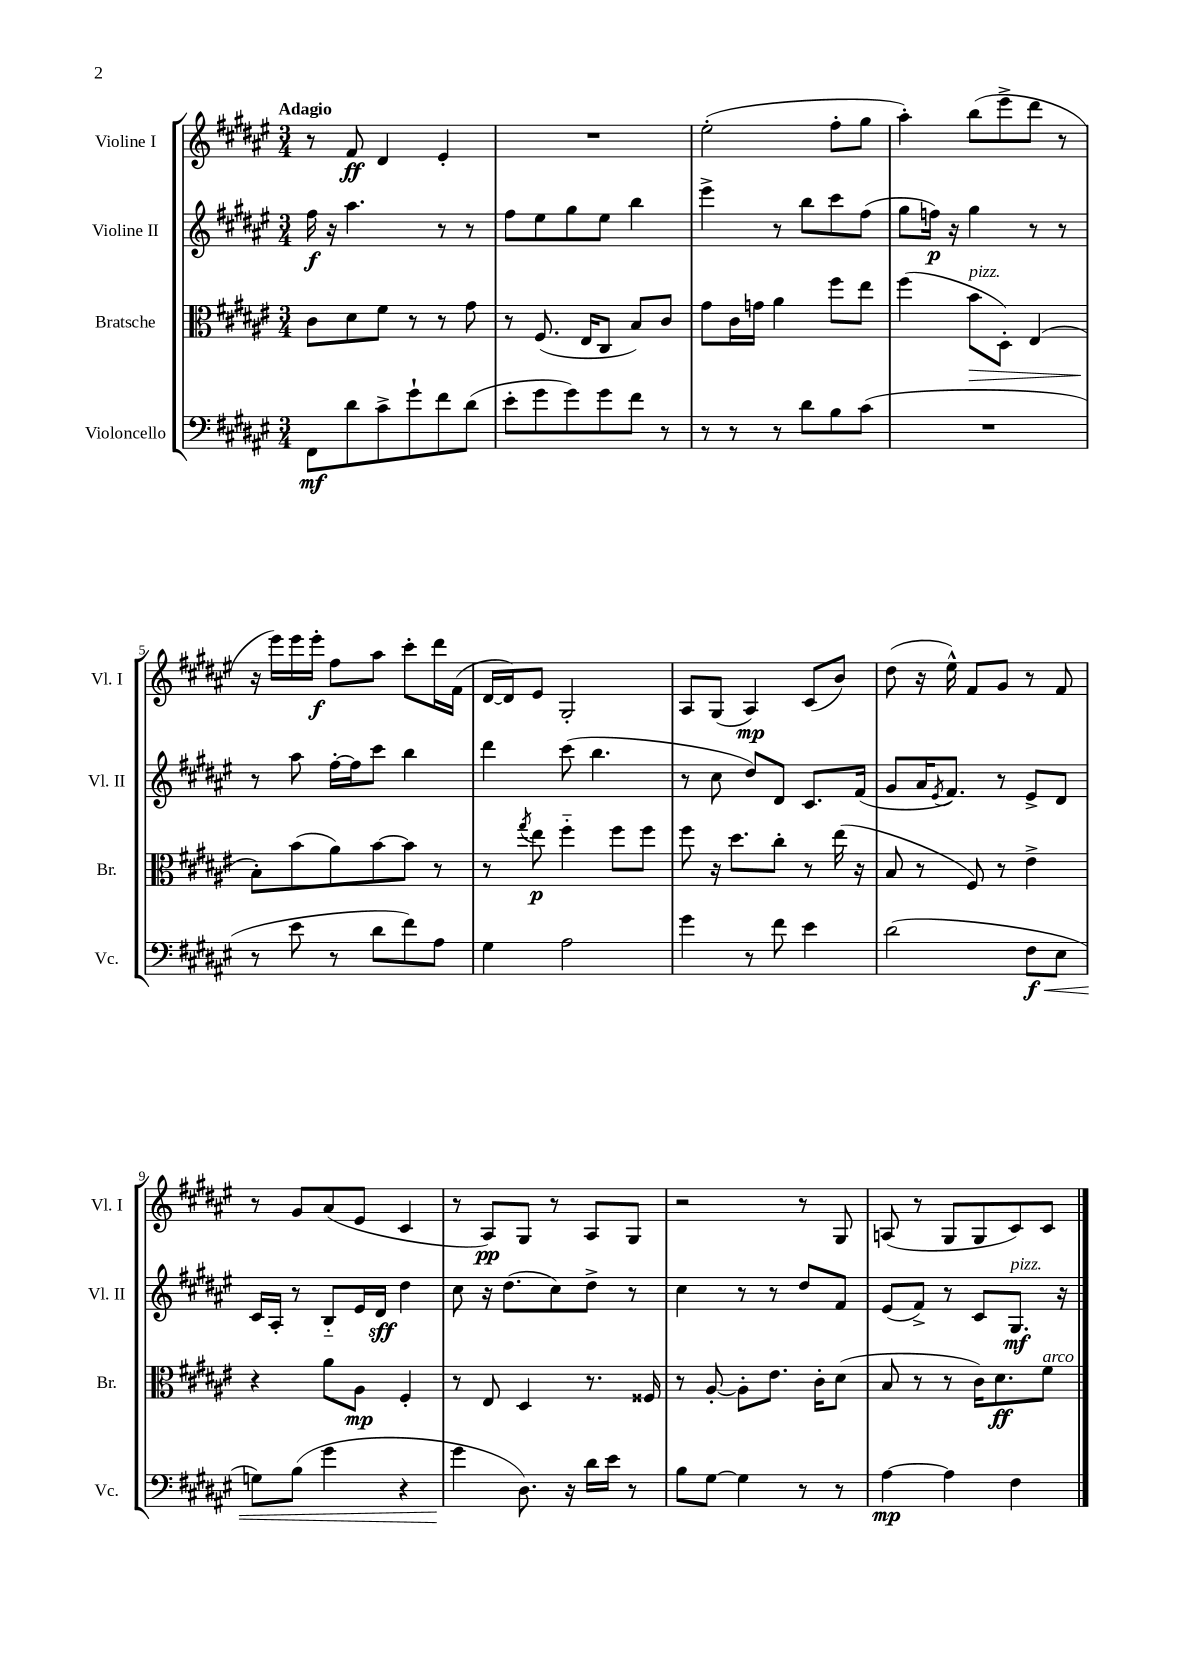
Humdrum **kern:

**kern	**dynam	**kern	**dynam	**kern	**dynam	**kern	**dynam
*part4	*part4	*part3	*part3	*part2	*part2	*part1	*part1
*staff4	*staff4	*staff3	*staff3	*staff2	*staff2	*staff1	*staff1
*I"Violoncello	*	*I"Bratsche	*	*I"Violine II	*	*I"Violine I	*
*I'Vc.	*	*I'Br.	*	*I'Vl. II	*	*I'Vl. I	*
*clefF4	*	*clefC3	*	*clefG2	*	*clefG2	*
*k[f#c#g#d#a#e#]	*	*k[f#c#g#d#a#e#]	*	*k[f#c#g#d#a#e#]	*	*k[f#c#g#d#a#e#]	*
*M3/4	*	*M3/4	*	*M3/4	*	*M3/4	*
=1	=1	=1	=1	=1	=1	=1	=1
!	!	!	!	!	!	!LO:TX:a:B:t=Adagio	!
8FF#\L	mf	8c#\L	.	16ff#\	f	8r	.
.	.	.	.	16r	.	.	.
8d#\	.	8d#\	.	4.aa#\	.	8f#/	ff
8c#^\	.	8f#\J	.	.	.	4d#/	.
8g#`\	.	8r	.	.	.	.	.
8f#\	.	8r	.	8r	.	4e#'/	.
(8d#\J	.	8g#\	.	8r	.	.	.
=2	=2	=2	=2	=2	=2	=2	=2
8e#'\L	.	8r	.	8ff#\L	.	2.r	.
8g#\	.	(8.F#/	.	8ee#\	.	.	.
8g#\)	.	.	.	8gg#\	.	.	.
.	.	16E#/KL	.	.	.	.	.
8g#\	.	8C#/J	.	8ee#\J	.	.	.
8f#\J	.	8B/L)	.	4bb\	.	.	.
8r	.	8c#/J	.	.	.	.	.
=3	=3	=3	=3	=3	=3	=3	=3
8r	.	8g#\L	.	4eee#^\	.	(2ee#'\	.
8r	.	16c#\L	.	.	.	.	.
.	.	16gn\JJ	.	.	.	.	.
8r	.	4a#\	.	8r	.	.	.
8d#\L	.	.	.	8bb\L	.	.	.
8B\	.	8ff#\L	.	8ccc#\	.	8ff#'\L	.
(8c#\J	.	8ee#\J	.	(8ff#\J	.	8gg#\J	.
=4	=4	=4	=4	=4	=4	=4	=4
2.r	.	(4ff#\	.	8gg#\L	.	4aa#'\)	.
.	.	.	.	16ffn\Jk)	p	.	.
.	.	.	.	16r	.	.	.
!	!	!LO:TX:a:i:t=pizz.	!	!	!	!	!
!	!	!	!LO:HP:b	!	!	!	!
.	.	8b\L	>	4gg#\	.	(8bb\L	.
.	.	8D#'\J)	.	.	.	8eee#^\	.
.	.	(4E#/	.	8r	.	8ddd#\J	.
.	.	.	.	8r	.	8r	.
!!LO:LB:g=z
=5	=5	=5	=5	=5	=5	=5	=5
8r	.	8B'\L)	.	8r	.	16r	.
.	.	.	.	.	.	16eee#\LL)	.
8e#\	.	(8b\	]	8aa#\	.	16eee#\	.
.	.	.	.	.	.	16eee#'\JJ	f
8r	.	8a#\)	.	[16ff#'\LL	.	8ff#\L	.
.	.	.	.	16ff#\J]	.	.	.
8d#\L	.	[8b\	.	8ccc#\J	.	8aa#\J	.
8f#\)	.	8b\J]	.	4bb\	.	8ccc#'\L	.
8A#\J	.	8r	.	.	.	16ddd#\L	.
.	.	.	.	.	.	(16f#\JJ	.
=6	=6	=6	=6	=6	=6	=6	=6
4G#\	.	8r	.	4ddd#\	.	[16d#/LL	.
.	.	.	.	.	.	16d#/J])	.
.	.	8qgg#/	.	.	.	.	.
.	.	8ee#\	p	.	.	8e#/J	.
2A#\	.	4ff#\	.	(8ccc#\	.	2G#'/	.
.	.	.	.	4.bb\	.	.	.
.	.	8ff#\L	.	.	.	.	.
.	.	8ff#\J	.	.	.	.	.
=7	=7	=7	=7	=7	=7	=7	=7
4g#\	.	8ff#\	.	8r	.	8A#/L	.
.	.	16r	.	8cc#\	.	(8G#/J	.
.	.	8.dd#\L	.	.	.	.	.
8r	.	.	.	8dd#/L)	.	4A#/)	mp
8f#\	.	8cc#'\J	.	8d#/J	.	.	.
4e#\	.	8r	.	8.c#/L	.	(8c#/L	.
.	.	(16ee#\	.	.	.	8b/J)	.
.	.	16r	.	(16f#/Jk	.	.	.
=8	=8	=8	=8	=8	=8	=8	=8
(2d#\	.	8B/	.	8g#/L	.	(8dd#\	.
.	.	8r	.	16a#/K	.	16r	.
.	.	.	.	8qe#/	.	.	.
.	.	.	.	8.f#/J)	.	16ee#^^\)	.
.	.	8F#/)	.	.	.	8f#/L	.
.	.	8r	.	8r	.	8g#/J	.
!	!LO:HP:b	!	!	!	!	!	!
8F#\L	< f	4e#^\	.	8e#^/L	.	8r	.
8E#\J	.	.	.	8d#/J	.	8f#/	.
!!LO:LB:g=z
=9	=9	=9	=9	=9	=9	=9	=9
8Gn\L)	.	4r	.	16c#/LL	.	8r	.
.	.	.	.	16A#'/JJ	.	.	.
(8B\J	.	.	.	8r	.	8g#/L	.
4g#\	.	8a#\L	.	8B/L	.	(8a#/	.
.	.	8A#\J	mp	16e#/L	.	8e#/J	.
.	.	.	.	16d#/JJ	sff	.	.
4r	.	4F#'/	.	4dd#\	.	4c#/	.
=10	=10	=10	=10	=10	=10	=10	=10
4g#\	.	8r	.	8cc#\	.	8r	.
.	.	8E#/	.	16r	.	8A#/L)	pp
.	.	.	.	(8.dd#\L	.	.	.
8.D#\)	[	4D#/	.	.	.	8G#/J	.
.	.	.	.	8cc#\)	.	8r	.
16r	.	.	.	.	.	.	.
16d#\LL	.	8.r	.	8dd#^\J	.	8A#/L	.
16e#\JJ	.	.	.	.	.	.	.
8r	.	.	.	8r	.	8G#/J	.
.	.	16F##X/	.	.	.	.	.
=11	=11	=11	=11	=11	=11	=11	=11
8B\L	.	8r	.	4cc#\	.	2r	.
[8G#\J	.	[8A#'/	.	.	.	.	.
4G#\]	.	8A#'\L]	.	8r	.	.	.
.	.	8.e#\J	.	8r	.	.	.
8r	.	.	.	8dd#/L	.	8r	.
.	.	16c#'\KL	.	.	.	.	.
8r	.	(8d#\J	.	8f#/J	.	8G#/	.
=12	=12	=12	=12	=12	=12	=12	=12
[4A#\	mp	8B/	.	(8e#/L	.	(8An/	.
.	.	8r	.	8f#^/J)	.	8r	.
4A#\]	.	8r	.	8r	.	8G#/L	.
.	.	16c#\KL)	.	8c#/L	.	8G#/	.
.	.	8.d#\	ff	.	.	.	.
!	!	!	!	!LO:TX:a:i:t=pizz.	!	!	!
4F#\	.	.	.	8.G#/J	mf	8c#/)	.
!	!	!LO:TX:a:i:t=arco	!	!	!	!	!
.	.	8f#\J	.	.	.	8c#/J	.
.	.	.	.	16r	.	.	.
==	==	==	==	==	==	==	==
*-	*-	*-	*-	*-	*-	*-	*-
